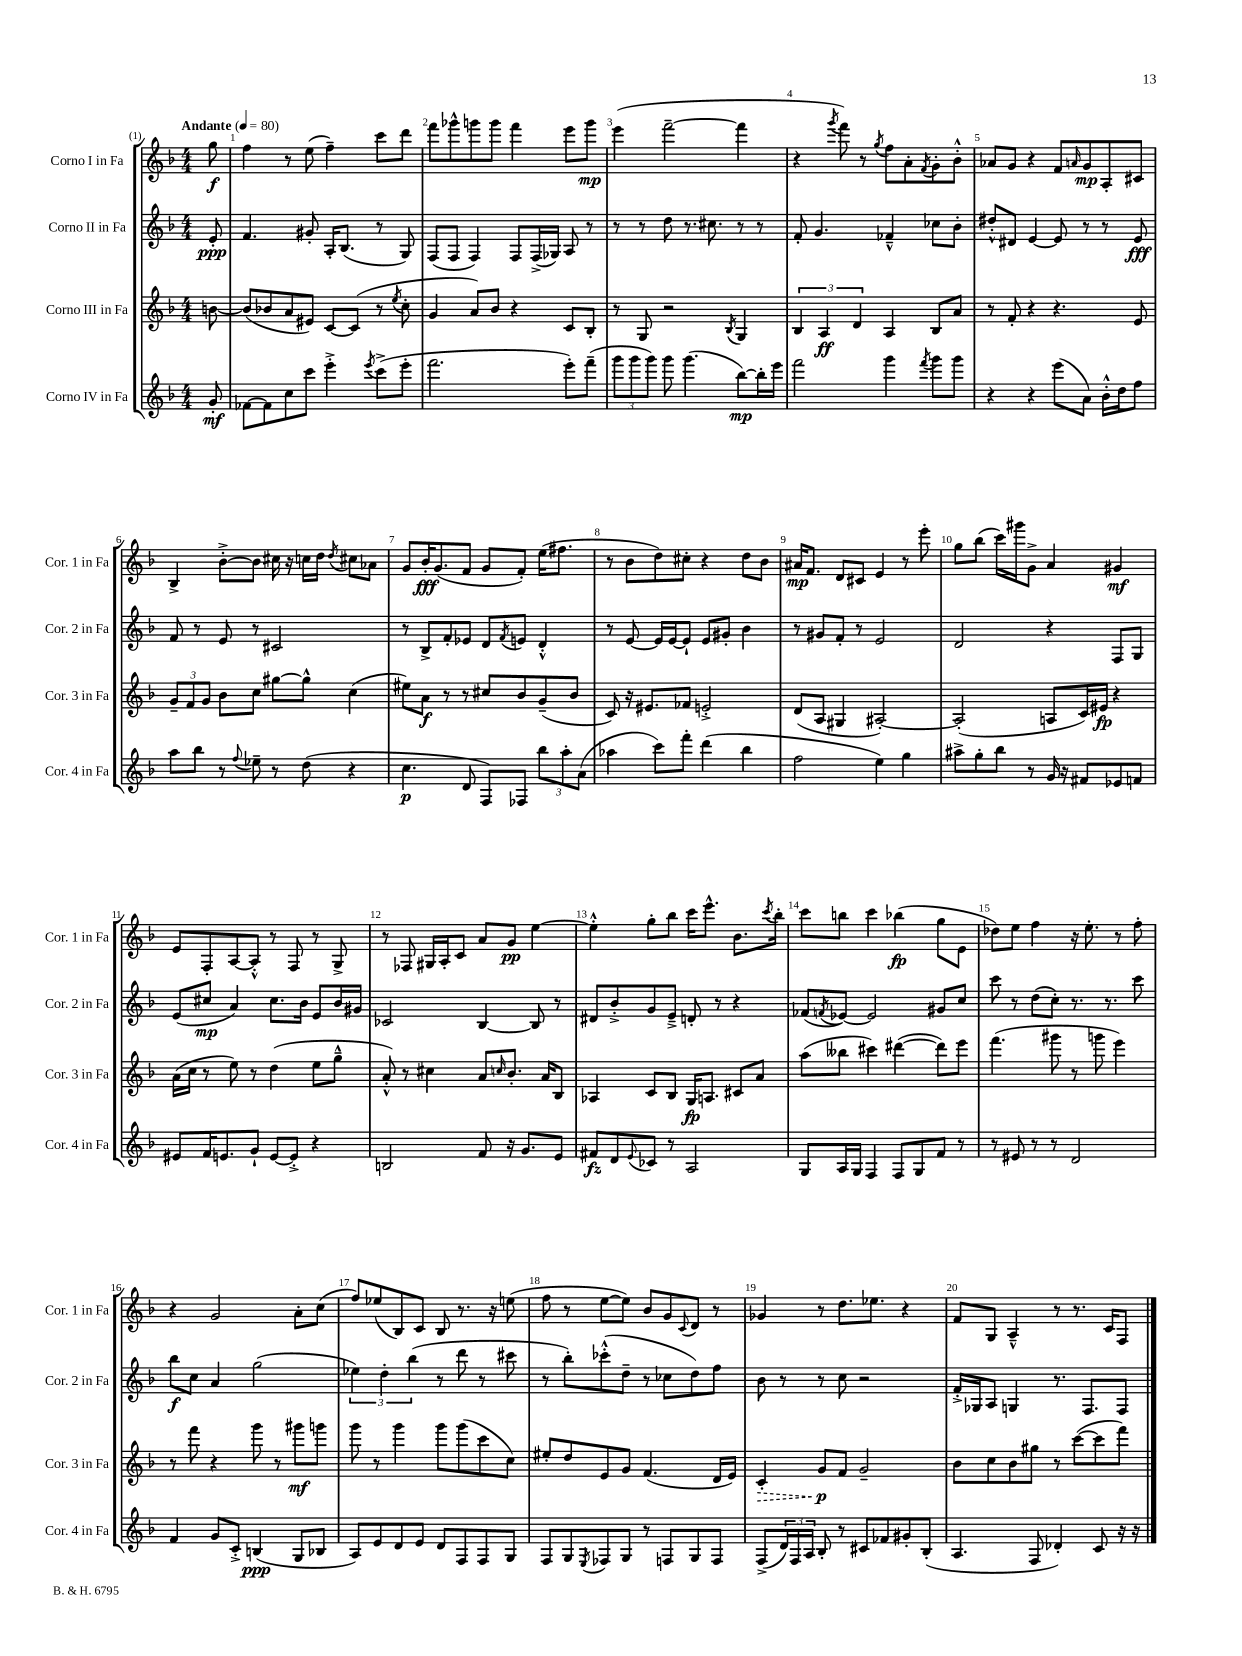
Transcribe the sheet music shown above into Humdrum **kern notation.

**kern	**kern	**kern	**kern
*staff4	*staff3	*staff2	*staff1
*clefG2	*clefG2	*clefG2	*clefG2
*k[b-]	*k[b-]	*k[b-]	*k[b-]
*M4/4	*M4/4	*M4/4	*M4/4
*MM80	*MM80	*MM80	*MM80
8g'	[8b	8e'	8gg
=	=	=	=
[8f-	(8b]	4.f	4ff
8f-]	8b-	.	.
8cc	8a	.	8r
8ccc	8e#)	8g#'	(8ee
4eee'^	[8c	16A'	4ff~)
.	.	(8.B-	.
.	(8c]	.	.
8qeee	.	.	.
(8ccc^	8r	8r	8ccc
.	8qee	.	.
8eee'	8cc'	8G)	8ddd
=	=	=	=
2.fff	4g	(8F	8fff
.	.	8F	8ggg-^^
.	8a)	4F)	8ggg
.	8b-	.	8ggg
.	4r	8F	4fff
.	.	(16F^	.
.	.	16G-)	.
8eee')	8c	8A	8eee
(8fff~	8B-'	8r	8ggg
=	=	=	=
12ggg	8r	8r	(4eee
12ggg	.	.	.
.	8G	8r	.
12ggg)	.	.	.
8ggg	2r	8dd	[2fff~
(4.ggg	.	8.r	.
.	.	8.cc#	.
.	8qB-	.	.
[8bb-)	4G	8r	4fff]
16bb-']	.	8r	.
16eee	.	.	.
=	=	=	=
2fff	6B-	8f'	4r
.	.	4.g	.
.	6A	.	.
.	.	.	8qggg
.	.	.	8fff)
.	6d	.	.
.	.	.	8r
.	.	.	8qgg
4ggg	4A	4f-~^^	8ff
.	.	.	8a'
8qfff	.	.	8qf
8ggg	8B-	8cc-	8g'
8ggg	8a	8b-'	8b-'^^
=	=	=	=
4r	8r	8dd#'^^	8a-
.	8f'	8d#	8g
4r	4r	[4e	4r
(8eee	4.r	8e]	8f
.	.	.	16qqa
8a)	.	8r	8g
16b-'^^	.	8r	8A'
16dd	.	.	.
8ff	8e	8e	8c#
=	=	=	=
8aa	12g~	8f	4B-^
.	12f	.	.
8bb-	.	8r	.
.	12g	.	.
8r	8b-	8e	[8b-'^
8qqff	.	.	.
8ee-~	8cc	8r	8b-]
8r	[8gg#	2c#	16cc#
.	.	.	16r
(8dd	8gg#^^]	.	16cc
.	.	.	16dd
.	.	.	8qdd
4r	(4cc	.	8cc#
.	.	.	8a-
=	=	=	=
4.cc	8ee#)	8r	8g
.	8a	8B-^	16b-'
.	.	.	(8.g
.	8r	8f'	.
8d	8r	8e-	8f
8F)	8cc#	8d	8g
.	.	8qf	.
8F-	8b-	8e	8f')
12bb-	(8g~	4d'^^	(16ee
.	.	.	8.ff#
12aa'	.	.	.
.	8b-	.	.
(12a	.	.	.
=	=	=	=
4aa-	8c)	8r	8r
.	16r	[8e	8b-
.	8.e#	.	.
8ccc)	.	16e]	8dd)
.	.	[16e	.
8fff'	8f-	8e`]	8cc#'
(4ddd	2e'^	8e	4r
.	.	8g#'	.
4bb-	.	4b-	8dd
.	.	.	8b-
=	=	=	=
2ff	(8d	8r	16a#
.	.	.	8.f
.	8A	8g#	.
.	4G#	8f'	8d
.	.	8r	8c#
4ee)	[2A#')	2e	4e
4gg	.	.	8r
.	.	.	8eee'
=	=	=	=
8aa#^	(2A#']	2d	8gg
8gg'	.	.	(8bb-
8bb-	.	.	16ccc)
.	.	.	16ggg#
8r	.	.	8g^
16g	8A	4r	4a
16r	.	.	.
8f#	16c)	.	.
.	16e#	.	.
8e-	4r	8F	4g#
8f	.	8G	.
=	=	=	=
8e#	(16a	(8e	8e
.	16cc	.	.
16f	8r	8cc#	8F'
8.e	.	.	.
.	8ee)	4a)	[8A
8g`	8r	.	8A'^^]
[8e	(4dd	8.cc#	8r
8e'^]	.	.	8F
.	.	16b-	.
4r	8ee	8e	8r
.	8gg~^^	16b-	8G^
.	.	16g#	.
=	=	=	=
2B	8a'^^)	2c-	8r
.	8r	.	8F-
.	4cc#	.	16G#
.	.	.	16A'
.	.	.	8c
8f	8a	[4B-	8a
.	16qqcc	.	.
16r	8.b-'	.	8g
8.g	.	.	.
.	.	8B-]	[4ee
.	16a	.	.
8e	8B-	8r	.
=	=	=	=
8f#	4A-	8d#	4ee'^^]
8d	.	8b-'^	.
8qqe	.	.	.
8c-	8c	8g	8gg'
8r	8B-	8e~^	8bb-
2A	16G	8d'	16ccc
.	8.A	.	8.eee^^
.	.	8r	.
.	8c#	4r	8.b-
.	8a	.	.
.	.	.	8qccc
.	.	.	16bb-'
=	=	=	=
8G	(8aa	(8f-	8ccc
.	.	8qf	.
16A	8bb--	[8e-)	8bb
16G	.	.	.
4F	4ccc#)	2e-]	4ccc
8F	([4ddd#	.	(4bb-
8G	.	.	.
8f	8ddd#])	8g#	8gg
8r	8eee	8cc	8e
=	=	=	=
8r	(4.fff	8ccc	8dd-)
8e#	.	8r	8ee
8r	.	(8dd	4ff
8r	8ggg#	8cc')	.
2d	8r	8.r	16r
.	.	.	8.ee'
.	8ggg	.	.
.	.	8.r	.
.	4eee)	.	8r
.	.	8ccc	8ff'
=	=	=	=
4f	8r	8bb-	4r
.	8fff	8cc	.
8g	4r	4a	2g
8c'^	.	.	.
(4B	8ggg	(2gg	.
.	8r	.	.
8G	8ggg#	.	8a'
8B-	8ggg	.	(8cc
=	=	=	=
8A)	8ggg	6ee-)	8ff)
8e	8r	.	(8ee-
.	.	6dd'	.
8d	4ggg	.	8B-)
.	.	(6bb-	.
8e	.	.	8c
8d	8ggg	8r	8B-
8F	(8ggg	8ddd	8.r
8F	8ccc	8r	.
.	.	.	16r
8G	8cc)	8ccc#	(8ee
=	=	=	=
8F	8ee#'	8r	8ff
8G	8dd	8bb-')	8r
8qE	.	.	.
8F-	8e	(8ccc-'^^	[8ee
8G	8g	8dd~	8ee])
8r	(4.f	8r	8b-
8F	.	8cc-	8g
.	.	.	8qqc
8G	.	8dd)	8d
8F	16d	8ff	8r
.	16e)	.	.
=	=	=	=
(8F^	4c'	8b-	4g-
24d)	.	8r	.
24F	.	.	.
24A	.	.	.
8B-'	8g	8r	8r
8r	8f	8cc	8.dd
8c#	2g~	2r	.
.	.	.	8.ee-
8f-	.	.	.
8g#'	.	.	4r
(8B-'	.	.	.
=	=	=	=
4.A	8b-	16f'^	8f
.	.	16G-	.
.	8cc	8A	8G
.	8b-	4G	4A~^^
8F	8gg#	.	.
4d-')	8r	8.r	8r
.	([8ccc	.	8.r
.	.	8.F	.
8c	8ccc]	.	.
.	.	.	16c
16r	8fff)	8F	8F
16r	.	.	.
==	==	==	==
*-	*-	*-	*-
